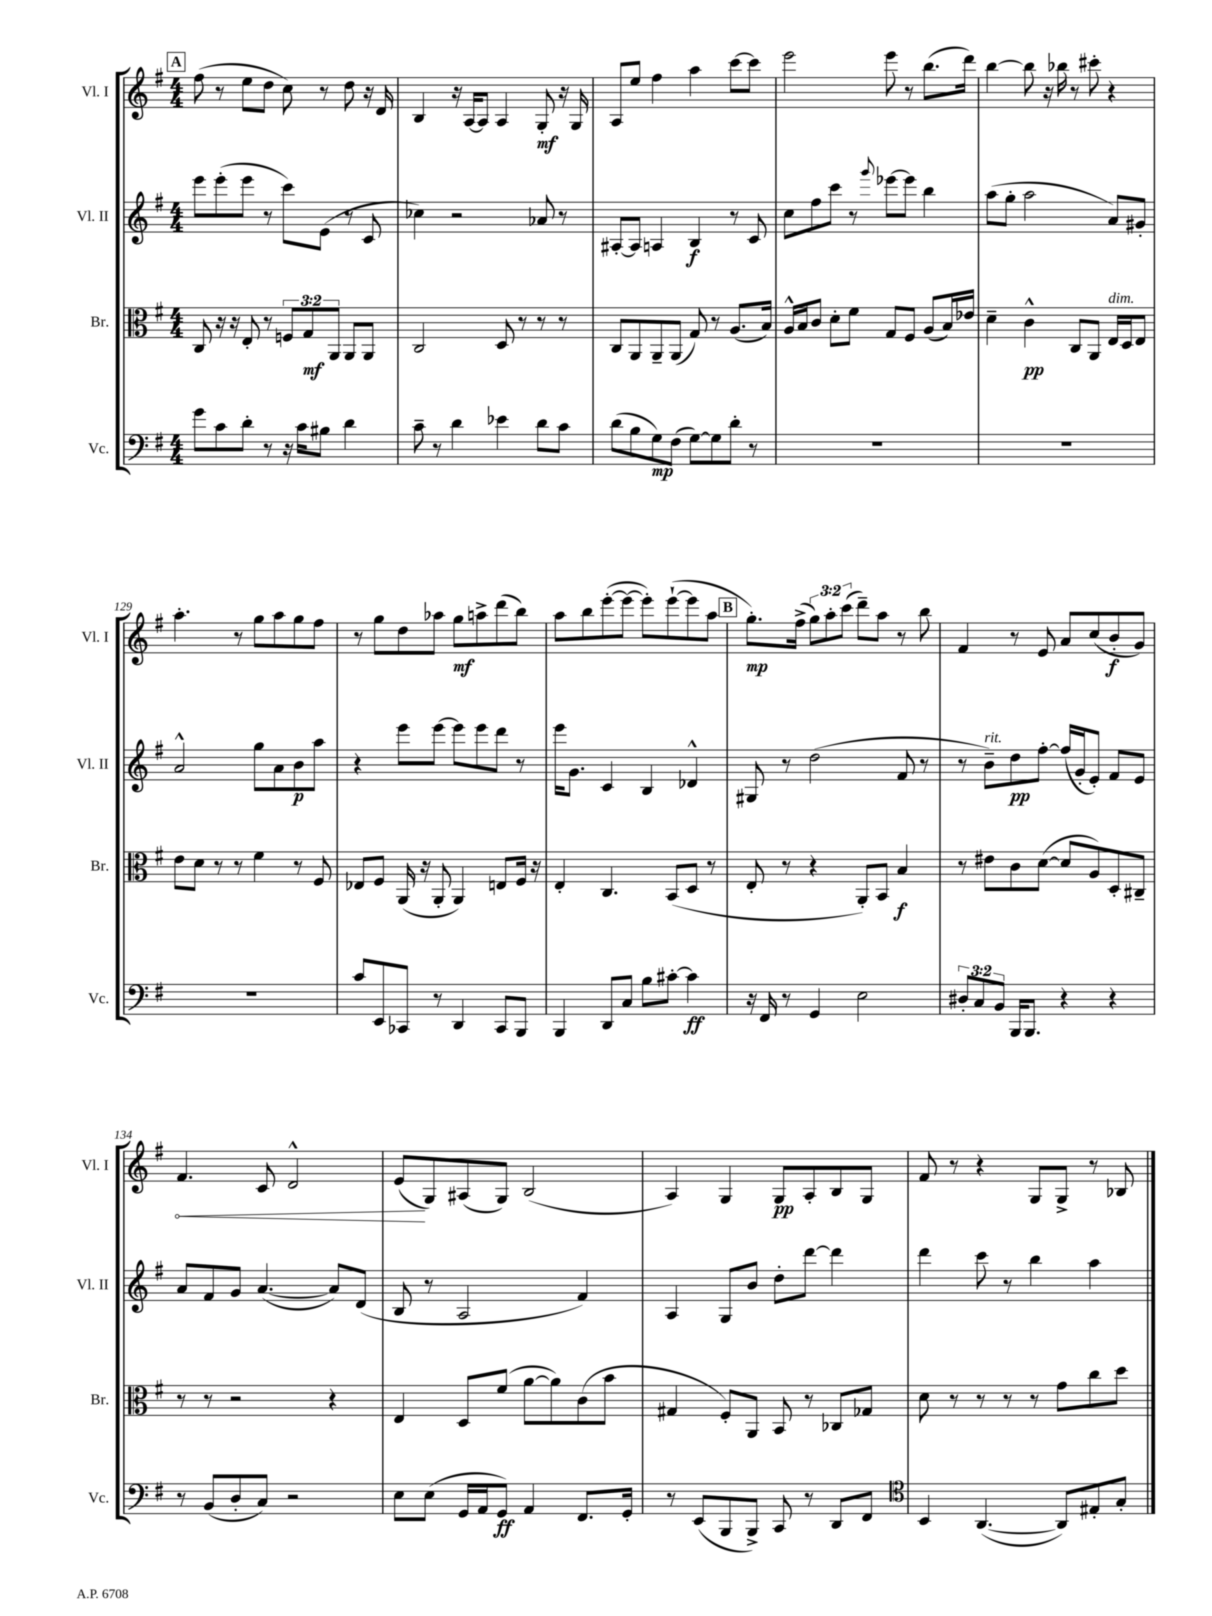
<<
\new StaffGroup <<
\new Staff = "s0" \with { instrumentName = "Vl. I" shortInstrumentName = "Vl. I" } {
    \clef treble \key g \major \numericTimeSignature \time 4/4 \override Staff.TupletNumber.text = #tuplet-number::calc-fraction-text
    \mark \markup { \box "A" } fis''8( r8 e''8 d''8 c''8) r8 d''8 r16 d'16 |
    b4 r16 a16~ a8 a4 g8-.\mf r16 g16 |
    a8 e''8 fis''4 a''4 c'''8~ c'''8 |
    e'''2 e'''8 r8 b''8.( d'''16) |
    b''4~ b''8 r16 bes''16 r8 cis'''8-. r4 |
    a''4.-. r8 g''8 a''8 g''8 fis''8 |
    r8 g''8 d''8 aes''8 g''8\mf a''8-> d'''8( b''8) |
    a''8 b''8 e'''8~-.( e'''8~ e'''8-.) e'''8~-!( e'''8 a''8 |
    \mark \markup { \box "B" } g''8.-.\mp) fis''16->( \tuplet 3/2 { g''8) a''8-. c'''8( } d'''8--) a''8 r8 b''8 |
    fis'4 r8 e'8 a'8 c''8( b'8-.\f g'8) |
    \once \override Hairpin.circled-tip = ##t fis'4.\< c'8 d'2-^ |
    e'8\!( g8) ais8( g8) b2( |
    a4) g4 g8\pp a8-. b8 g8 |
    fis'8 r8 r4 g8 g8-> r8 bes8 \bar "|." |
}
\new Staff = "s1" \with { instrumentName = "Vl. II" shortInstrumentName = "Vl. II" } {
    \clef treble \key g \major \numericTimeSignature \time 4/4
    \mark \markup { \box "A" } e'''8 e'''8-.( e'''8 r8 c'''8) e'8( r8 c'8 |
    ces''4) r2 aes'8 r8 |
    ais8~-. ais8 a4 b4\f r8 c'8 |
    c''8 fis''8 c'''8 r8 \appoggiatura { g'''8 } ees'''8~ ees'''8 b''4 |
    a''8( g''8-. a''2 a'8) gis'8-. |
    a'2-^ g''8 a'8 b'8\p a''8 |
    r4 e'''8 e'''8~ e'''8 e'''8 d'''8 r8 |
    e'''16 g'8. c'4 b4 des'4-^ |
    \mark \markup { \box "B" } gis8 r8 d''2( fis'8 r8 |
    r8 b'8--^\markup { \italic "rit." }) d''8\pp fis''8~-. fis''16( g'16-. e'8-.) fis'8 e'8 |
    a'8 fis'8 g'8 a'4.~( a'8) d'8( |
    b8 r8 a2 fis'4) |
    a4 g8 b'8 d''8-. d'''8~ d'''4 |
    d'''4 c'''8 r8 b''4 a''4 \bar "|." |
}
\new Staff = "s2" \with { instrumentName = "Br." shortInstrumentName = "Br." } {
    \clef alto \key g \major \numericTimeSignature \time 4/4 \override Staff.TupletNumber.text = #tuplet-number::calc-fraction-text
    \mark \markup { \box "A" } c8 r16 r16 e8-. r8 \tuplet 3/2 { f8 g8\mf a,8 } a,8 a,8 |
    c2 d8 r8 r8 r8 |
    c8 a,8 a,8-- a,8( g8) r8 a8.( b16) |
    a16-^ b16 c'8 d'8-. fis'8 g8 fis8 a8( b16) ees'16 |
    d'4-- c'4-^\pp c8 a,8 e16^\markup { \italic "dim." } d16 e8 |
    e'8 d'8 r8 r8 fis'4 r8 fis8 |
    ees8 fis8 a,16( r16 a,8-. a,4) e8 fis16 r16 |
    e4-. c4. b,8( d8 r8 |
    \mark \markup { \box "B" } e8-. r8 r4 a,8-.) b,8 b4\f |
    r8 eis'8 c'8 d'8~( d'8 a8) d8-. cis8-- |
    r8 r8 r2 r4 |
    e4 d8 fis'8( a'8~ a'8) c'8( b'8 |
    gis4 fis8-.) a,8 b,8 r8 ces8 ges8 |
    d'8 r8 r8 r8 r8 g'8 c''8 d''8 \bar "|." |
}
\new Staff = "s3" \with { instrumentName = "Vc." shortInstrumentName = "Vc." } {
    \clef bass \key g \major \numericTimeSignature \time 4/4 \override Staff.TupletNumber.text = #tuplet-number::calc-fraction-text
    \mark \markup { \box "A" } g'8 c'8 d'8-. r8 r16 c'16 bis8 d'4 |
    c'8-- r8 d'4 ees'4 d'8 c'8 |
    d'8( b8 g8\mp) fis8( g8~) g8 d'8-. r8 |
    R1 |
    R1 |
    R1 |
    c'8 e,8 ces,8 r8 d,4 ces,8 b,,8 |
    b,,4 d,8 c8 b8 cis'8~-. cis'4\ff |
    \mark \markup { \box "B" } r16 fis,16 r8 g,4 e2 |
    \tuplet 3/2 { dis8-. c8 b,8 } b,,16 b,,8. r4 r4 |
    r8 b,8( d8-. c8) r2 |
    e8 e8( g,16 a,16 g,8\ff) a,4 fis,8. g,16-. |
    r8 e,8( b,,8 b,,8->) c,8 r8 d,8 fis,8 |
    \clef tenor b,4 a,4.~( a,8) eis8-. g8-. \bar "|." |
}
>>
>>
\layout { \context { \Score currentBarNumber = #124 } }
